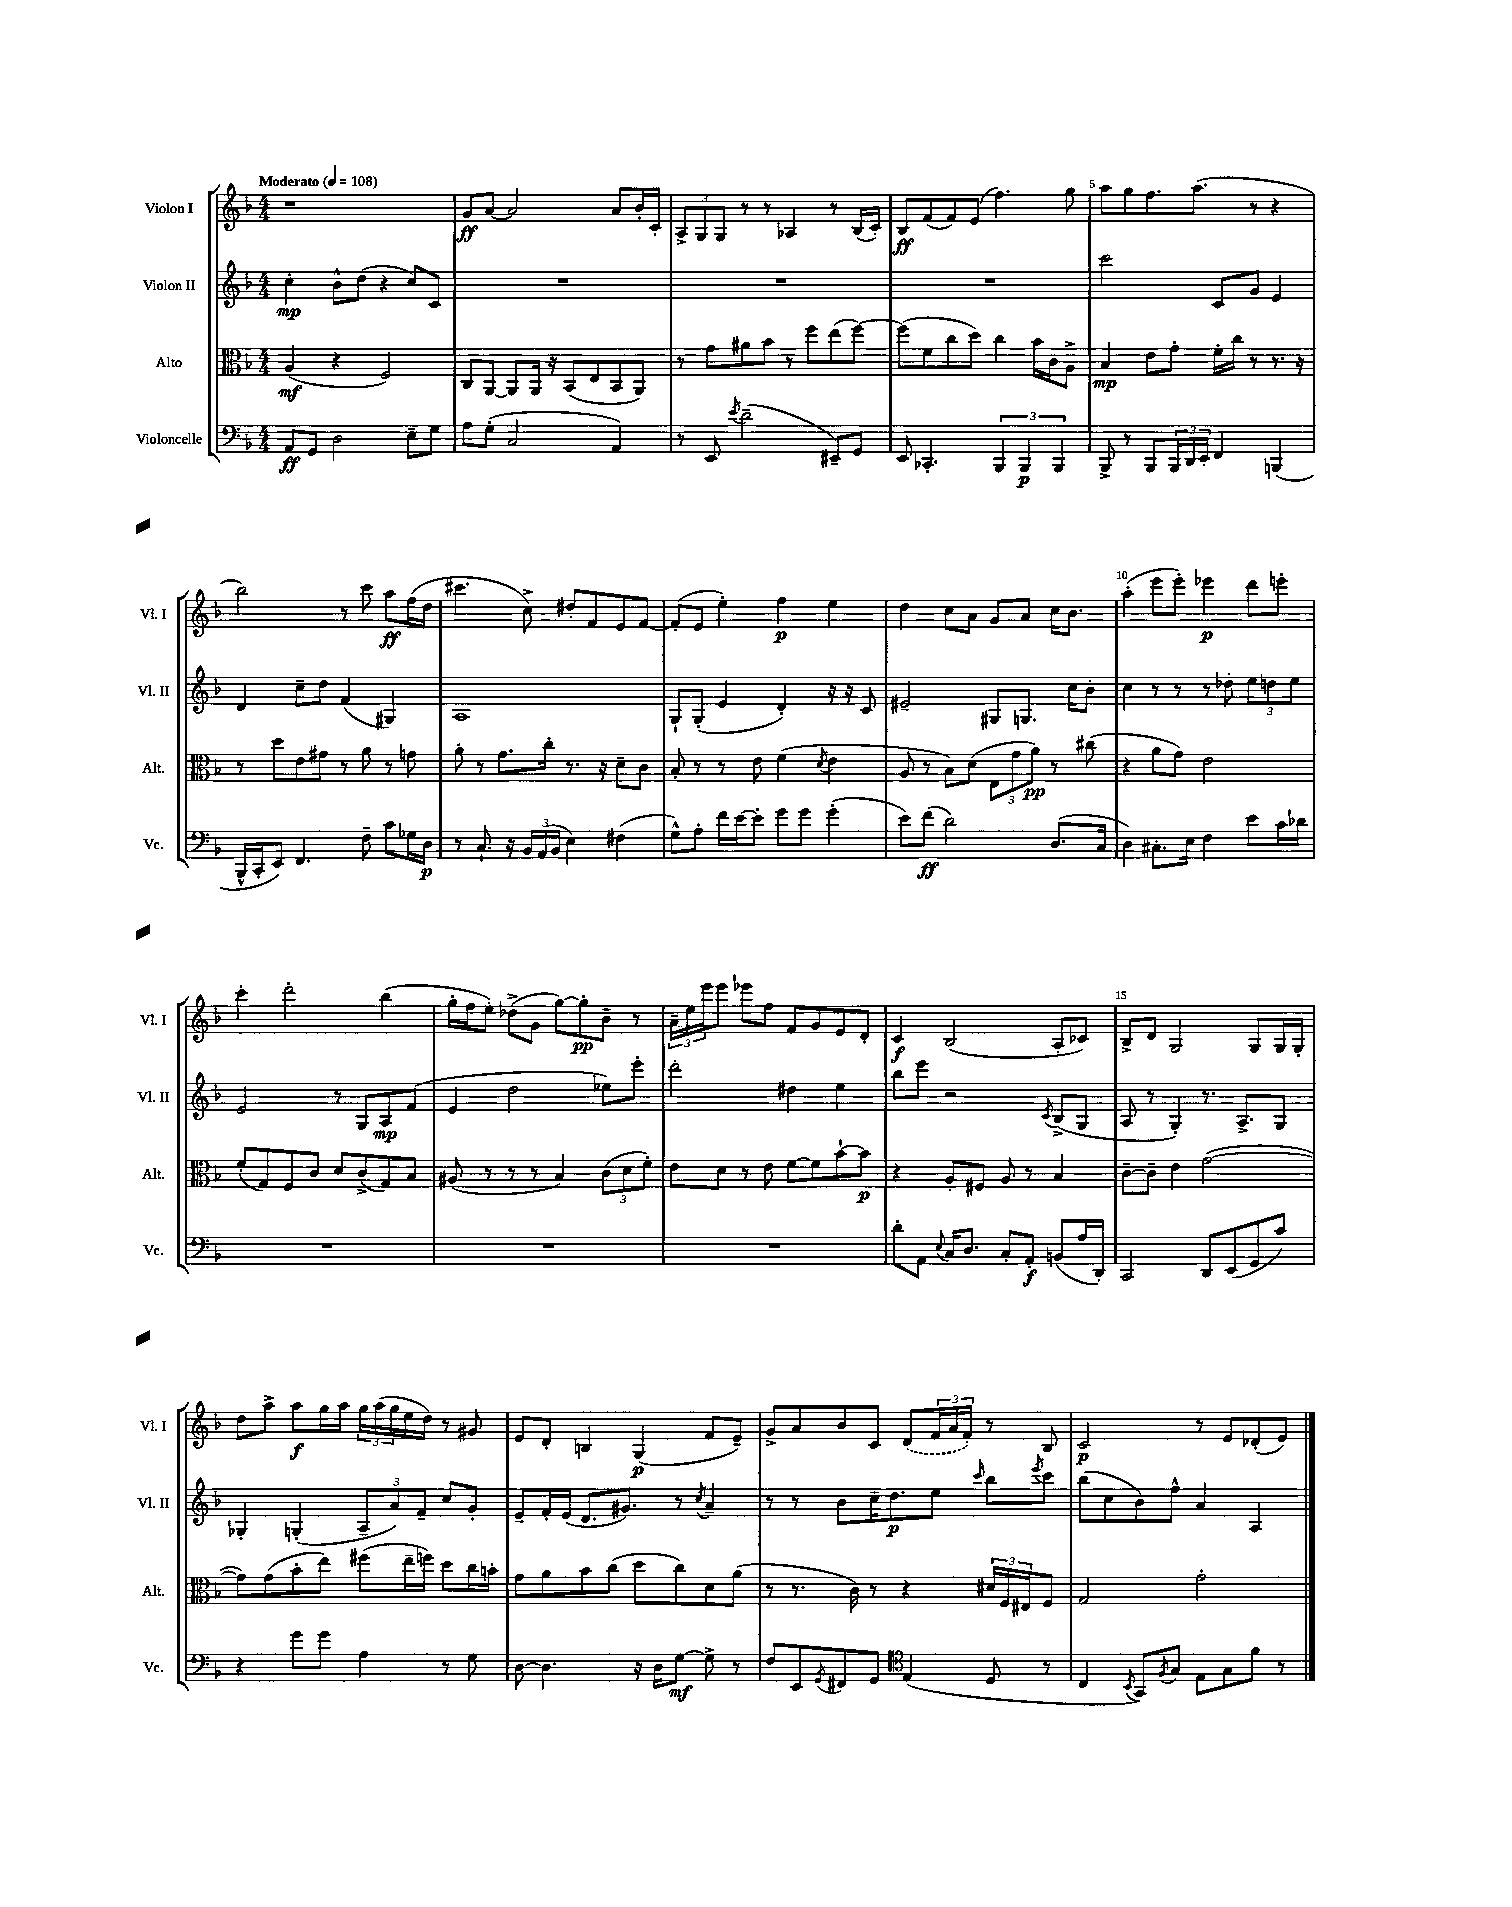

**kern	**dynam	**kern	**dynam	**kern	**dynam	**kern	**dynam
*part4	*part4	*part3	*part3	*part2	*part2	*part1	*part1
*staff4	*staff4	*staff3	*staff3	*staff2	*staff2	*staff1	*staff1
*I"Violoncelle	*	*I"Alto	*	*I"Violon II	*	*I"Violon I	*
*I'Vc.	*	*I'Alt.	*	*I'Vl. II	*	*I'Vl. I	*
*clefF4	*	*clefC3	*	*clefG2	*	*clefG2	*
*k[b-]	*	*k[b-]	*	*k[b-]	*	*k[b-]	*
*M4/4	*	*M4/4	*	*M4/4	*	*M4/4	*
*MM108	*	*MM108	*	*MM108	*	*MM108	*
=1	=1	=1	=1	=1	=1	=1	=1
!	!	!	!	!	!	!LO:TX:a:B:t=Moderato	!
8AA/L	ff	(4A/	mf	4cc'\	mp	1r	.
8GG/J	.	.	.	.	.	.	.
2D\	.	4r	.	8b-^^\L	.	.	.
.	.	.	.	(8dd\J	.	.	.
.	.	2F/)	.	4r	.	.	.
8E~\L	.	.	.	8cc/L)	.	.	.
8G\J	.	.	.	8c/J	.	.	.
=2	=2	=2	=2	=2	=2	=2	=2
8A\L	.	8C/L	.	1r	.	8g/L	ff
(8G'\J	.	[8AA/J	.	.	.	[8a/J	.
2C/	.	8AA/L]	.	.	.	2a/]	.
.	.	16AA/Jk	.	.	.	.	.
.	.	16r	.	.	.	.	.
.	.	(8BB-/L	.	.	.	.	.
.	.	8E/	.	.	.	.	.
4AA/)	.	8BB-/	.	.	.	8a/L	.
.	.	8AA/J)	.	.	.	16b-'/L	.
.	.	.	.	.	.	16c'/JJ	.
=3	=3	=3	=3	=3	=3	=3	=3
8r	.	8r	.	1r	.	12A^/L	.
.	.	.	.	.	.	12G/	.
8EE/	.	8g\L	.	.	.	.	.
.	.	.	.	.	.	12G/J	.
8qe/	.	.	.	.	.	.	.
(2d~\	.	8a#X\	.	.	.	8r	.
.	.	8b-\J	.	.	.	8r	.
.	.	8r	.	.	.	4A-X/	.
.	.	8ff\L	.	.	.	.	.
8EE#X~/L)	.	(8ee\	.	.	.	8r	.
8GG/J	.	[8ff\J)	.	.	.	(16B-/LL	.
.	.	.	.	.	.	16c'/JJ)	.
=4	=4	=4	=4	=4	=4	=4	=4
8EE/	.	(8ff\L]	.	1r	.	8B-/L	ff
4.CC-X'/	.	8f\	.	.	.	(8f/	.
.	.	8cc\	.	.	.	8f/)	.
.	.	8dd\J)	.	.	.	(8e/J	.
6BBB-/	.	4cc\	.	.	.	4.ff\)	.
6BBB-/	p	.	.	.	.	.	.
.	.	16b-\LL	.	.	.	.	.
.	.	16c\J	.	.	.	.	.
6BBB-/	.	.	.	.	.	.	.
.	.	8A^\J	.	.	.	8gg\	.
=5	=5	=5	=5	=5	=5	=5	=5
8BBB-^/	.	4B-/	mp	2ccc\	.	8aa\L	.
8r	.	.	.	.	.	8gg\	.
8BBB-/L	.	8e\L	.	.	.	8.ff\	.
24BBB-/L	.	8g'\J	.	.	.	.	.
24DD/	.	.	.	.	.	.	.
.	.	.	.	.	.	(8.aa\J	.
24EE'/JJ	.	.	.	.	.	.	.
4FF/	.	16f'\LL	.	8c/L	.	.	.
.	.	16cc\JJ	.	.	.	.	.
.	.	8r	.	8g/J	.	8r	.
(4BBBn/	.	8.r	.	4e/	.	4r	.
.	.	16r	.	.	.	.	.
!!LO:LB:g=z
=6	=6	=6	=6	=6	=6	=6	=6
16BBB-^^/LL	.	8r	.	4d/	.	2bb-\)	.
16CC'/J	.	.	.	.	.	.	.
8EE/J)	.	8dd\L	.	.	.	.	.
4.FF/	.	8e\	.	8cc~\L	.	.	.
.	.	8g#X\J	.	8dd\J	.	.	.
.	.	8r	.	(4f/	.	8r	.
8F~\	.	8a\	.	.	.	8ccc\	.
8c\L	.	8r	.	4G#X/)	.	8aa\L	ff
16G-X\L	.	8gn\	.	.	.	(16ff\L	.
16D\JJ	p	.	.	.	.	16dd\JJ	.
=7	=7	=7	=7	=7	=7	=7	=7
8r	.	8a'\	.	1A	.	4.ccc#X\	.
8.C`/	.	8r	.	.	.	.	.
.	.	8.g\L	.	.	.	.	.
16r	.	.	.	.	.	.	.
24BB-/LL	.	.	.	.	.	8cc^\)	.
(24AA/	.	.	.	.	.	.	.
.	.	16cc'\Jk	.	.	.	.	.
24BB-/JJ	.	.	.	.	.	.	.
4E\)	.	8.r	.	.	.	8dd#X'/L	.
.	.	.	.	.	.	8f/	.
.	.	16r	.	.	.	.	.
(4F#X\	.	8d~\L	.	.	.	8e/	.
.	.	8c\J	.	.	.	[8f/J	.
=8	=8	=8	=8	=8	=8	=8	=8
8G^^\L)	.	8B-'/	.	8G`/L	.	(8f'/L]	.
8A'\J	.	8r	.	(8G'/J	.	8e/J	.
16f\LL	.	8r	.	4e/	.	4ee'\)	.
[16e\J	.	.	.	.	.	.	.
8e'\J]	.	8e\	.	.	.	.	.
8g\L	.	(4f\	.	4d'/)	.	4ff\	p
8g\J	.	.	.	.	.	.	.
.	.	8qd/	.	.	.	.	.
(4g'\	.	4e\	.	16r	.	4ee\	.
.	.	.	.	16r	.	.	.
.	.	.	.	8c/	.	.	.
=9	=9	=9	=9	=9	=9	=9	=9
8e\L)	.	8A/	.	2e#X~/	.	4dd\	.
(8f\J	ff	8r	.	.	.	.	.
2d\)	.	8B-\L)	.	.	.	8cc\L	.
.	.	(8d\J	.	.	.	8a\J	.
.	.	12E\L	.	8G#X/L	.	8g/L	.
.	.	12g\	.	.	.	.	.
.	.	.	.	8.Gn/J	.	8a/J	.
.	.	12a\J)	pp	.	.	.	.
(8.D/L	.	8r	.	.	.	16cc\KL	.
.	.	.	.	16cc\KL	.	8.b-\J	.
.	.	(8cc#X\	.	8b-'\J	.	.	.
16C/Jk	.	.	.	.	.	.	.
=10	=10	=10	=10	=10	=10	=10	=10
4D\)	.	4r	.	4cc\	.	(4aa'\	.
8.C#X'\L	.	8a\L	.	8r	.	8eee\L	.
.	.	8g\J)	.	8r	.	8eee'\J)	.
16E\Jk	.	.	.	.	.	.	.
4F\	.	2e\	.	8r	.	4eee-X\	p
.	.	.	.	8dd-X'\	.	.	.
8e\L	.	.	.	12ee\L	.	8ddd\L	.
.	.	.	.	12ddn\	.	.	.
16c\L	.	.	.	.	.	8eeen'\J	.
.	.	.	.	12ee\J	.	.	.
16d-X\JJ	.	.	.	.	.	.	.
!!LO:LB:g=z
=11	=11	=11	=11	=11	=11	=11	=11
1r	.	(8f'/L	.	2e/	.	4ccc'\	.
.	.	8G/)	.	.	.	.	.
.	.	8F/	.	.	.	2ddd'\	.
.	.	8c/J	.	.	.	.	.
.	.	8d/L	.	8r	.	.	.
.	.	(8c^/	.	8G/L	.	.	.
.	.	8G/)	.	8A/	mp	(4bb-\	.
.	.	8B-/J	.	(8f/J	.	.	.
=12	=12	=12	=12	=12	=12	=12	=12
1r	.	(8A#X/	.	4e/	.	16gg'\LL	.
.	.	.	.	.	.	16ff\J	.
.	.	8r	.	.	.	8ee'\J)	.
.	.	8r	.	2dd\	.	(8dd-X^\L	.
.	.	8r	.	.	.	8g\J	.
.	.	4B-/)	.	.	.	[8gg\L)	.
.	.	.	.	.	.	8gg'\]	pp
.	.	(12c\L	.	8ee-X\L)	.	8b-~\J	.
.	.	12d\	.	.	.	.	.
.	.	.	.	8eee'\J	.	8r	.
.	.	12f'\J)	.	.	.	.	.
=13	=13	=13	=13	=13	=13	=13	=13
1r	.	8e\L	.	2ddd'\	.	24a~\LL	.
.	.	.	.	.	.	24ee\	.
.	.	.	.	.	.	24eee\J	.
.	.	8d\J	.	.	.	8eee\J	.
.	.	8r	.	.	.	8eee-X\L	.
.	.	8e\	.	.	.	8ff\J	.
.	.	[8f\L	.	4dd#X\	.	8f/L	.
.	.	8f\]	.	.	.	8g/	.
.	.	[8b-`\	.	4ee\	.	8e/	.
.	.	8b-\J]	p	.	.	8d'/J	.
=14	=14	=14	=14	=14	=14	=14	=14
8d'\L	.	4r	.	8bb-\L	.	4c/	f
8AA\J	.	.	.	8eee\J	.	.	.
8qqE/	.	.	.	.	.	.	.
16C/KL	.	8A'/L	.	2r	.	(2B-/	.
8.D/J	.	.	.	.	.	.	.
.	.	8F#X/J	.	.	.	.	.
8C'/L	.	8A/	.	.	.	.	.
8AA'/J	f	8r	.	.	.	.	.
.	.	.	.	8qc/	.	.	.
(8BBn/L	.	4B-/	.	(8B-^/L	.	8A'/L	.
16A/L	.	.	.	8G/J	.	8c-X/J)	.
16DD'/JJ)	.	.	.	.	.	.	.
=15	=15	=15	=15	=15	=15	=15	=15
2CC/	.	[8c~\L	.	8A/	.	8B-^/L	.
.	.	8c~\J]	.	8r	.	8d/J	.
.	.	4e\	.	4G'/)	.	2G/	.
8DD/L	.	([2g\	.	8.r	.	.	.
(8EE/	.	.	.	.	.	.	.
.	.	.	.	8.A^/L	.	.	.
8GG/	.	.	.	.	.	8G/L	.
8c/J)	.	.	.	8G/J	.	16G/L	.
.	.	.	.	.	.	16G'/JJ	.
!!LO:LB:g=z
=16	=16	=16	=16	=16	=16	=16	=16
4r	.	8g\L])	.	4G-X'/	.	8dd\L	.
.	.	(8g\	.	.	.	8aa^\J	.
8g\L	.	8b-'\	.	(4Gn'/	.	8aa\L	f
8g\J	.	8ee\J)	.	.	.	16gg\L	.
.	.	.	.	.	.	16aa\JJ	.
4A\	.	(8ff#X\L	.	12A~/L	.	24gg\LL	.
.	.	.	.	.	.	(24aa\	.
.	.	.	.	12a/)	.	24gg\	.
.	.	16ee~\L	.	.	.	16ee\	.
.	.	.	.	12f~/J	.	.	.
.	.	16ffn\JJ)	.	.	.	16dd\JJ)	.
8r	.	8dd\L	.	8cc/L	.	8r	.
8G\	.	16cc\L	.	8g'/J	.	8g#X/	.
.	.	16bn'\JJ	.	.	.	.	.
=17	=17	=17	=17	=17	=17	=17	=17
[8D\	.	8g\L	.	8e~/L	.	8e/L	.
4.D\]	.	8a\	.	16f'/L	.	8d'/J	.
.	.	.	.	(16e/JJ	.	.	.
.	.	8b-\	.	8.d/L	.	4Bn/	.
.	.	(8cc\J	.	.	.	.	.
.	.	.	.	8.g#X/J)	.	.	.
16r	.	8dd\L	.	.	.	(4G/	p
16D\KL	.	.	.	.	.	.	.
[8G\J	mf	8cc\)	.	8r	.	.	.
.	.	.	.	8qcc/	.	.	.
8G^\]	.	8d\	.	4a~/	.	8f/L	.
8r	.	(8a\J	.	.	.	8e~/J)	.
=18	=18	=18	=18	=18	=18	=18	=18
8F/L	.	8r	.	8r	.	8g^/L	.
8EE/	.	8.r	.	8r	.	8a/	.
8qGG/	.	.	.	.	.	.	.
8FF#X/	.	.	.	8b-\L	.	8b-/	.
.	.	16c\)	.	.	.	.	.
8GG/J	.	8r	.	16cc~\K	.	8c/J	.
.	.	.	.	8.dd\	p	.	.
*clefC4	*	*	*	*	*	*	*
(4E/	.	4r	.	.	.	(8d/L	.
.	.	.	.	8ee\J	.	24f/L	.
.	.	.	.	.	.	24a/	.
.	.	.	.	.	.	24f'/JJ)	.
.	.	.	.	16qqccc/	.	.	.
8D/	.	24d#X/LL	.	8bb-\L	.	8r	.
.	.	24F/	.	.	.	.	.
.	.	24E#X/J	.	.	.	.	.
.	.	.	.	8qeee/	.	.	.
8r	.	8F/J	.	8ccc\J	.	8B-/	.
=19	=19	=19	=19	=19	=19	=19	=19
4C/	.	2G/	.	(8bb-\L	.	2c/	p
.	.	.	.	8cc\	.	.	.
8qBB-/	.	.	.	.	.	.	.
8GG/L)	.	.	.	8b-\)	.	.	.
8qF/	.	.	.	.	.	.	.
8G/J	.	.	.	8ff^^\J	.	.	.
8E\L	.	2g'\	.	4a/	.	8r	.
8G\	.	.	.	.	.	8e/L	.
8f\J	.	.	.	4A/	.	(8d-X'/	.
8r	.	.	.	.	.	8e/J)	.
==	==	==	==	==	==	==	==
*-	*-	*-	*-	*-	*-	*-	*-
